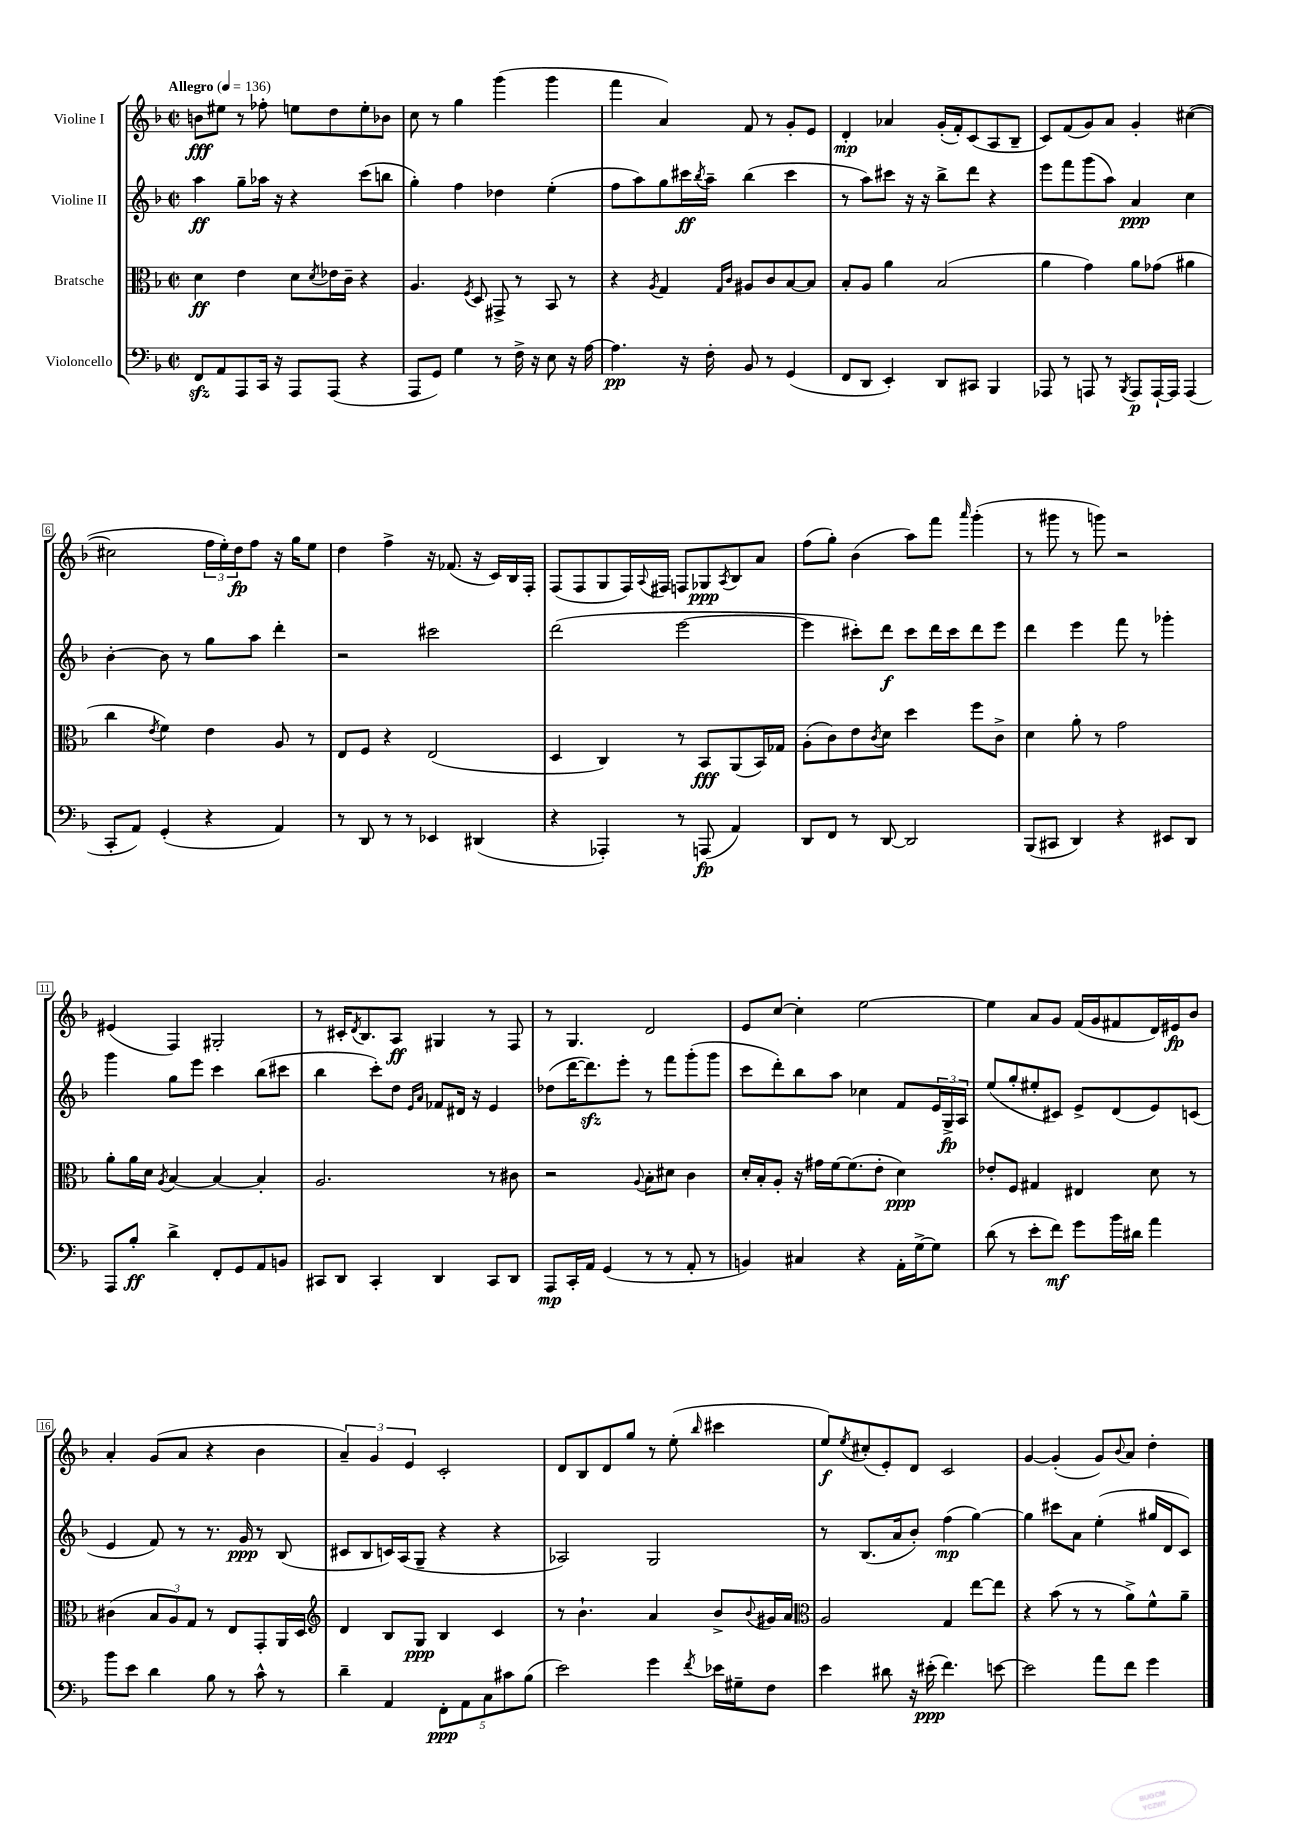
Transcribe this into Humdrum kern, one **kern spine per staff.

**kern	**dynam	**kern	**dynam	**kern	**dynam	**kern	**dynam
*part4	*part4	*part3	*part3	*part2	*part2	*part1	*part1
*staff4	*staff4	*staff3	*staff3	*staff2	*staff2	*staff1	*staff1
*I"Violoncello	*	*I"Bratsche	*	*I"Violine II	*	*I"Violine I	*
*clefF4	*	*clefC3	*	*clefG2	*	*clefG2	*
*k[b-]	*	*k[b-]	*	*k[b-]	*	*k[b-]	*
*M2/2	*	*M2/2	*	*M2/2	*	*M2/2	*
*met(c|)	*	*met(c|)	*	*met(c|)	*	*met(c|)	*
*MM136	*	*MM136	*	*MM136	*	*MM136	*
=1	=1	=1	=1	=1	=1	=1	=1
!	!	!	!	!	!	!LO:TX:a:B:t=Allegro	!
8FFzz/L	.	4d\	ff	4aa\	ff	8bn\L	fff
8AA/	.	.	.	.	.	8ee#X\J	.
8AAA/	.	4e\	.	8gg~\L	.	8r	.
16CC/Jk	.	.	.	16aa-X\Jk	.	8ff-X'\	.
16r	.	.	.	16r	.	.	.
8AAA/L	.	8d\L	.	4r	.	8een\L	.
.	.	8qd/	.	.	.	.	.
(8AAA/J	.	16e-X\L	.	.	.	8dd\	.
.	.	16c~\JJ	.	.	.	.	.
4r	.	4r	.	(8ccc\L	.	8ee'\	.
.	.	.	.	8bbn\J	.	8b-X\J	.
=2	=2	=2	=2	=2	=2	=2	=2
8AAA/L	.	4.A/	.	4gg'\)	.	8cc\	.
8GG/J)	.	.	.	.	.	8r	.
4G\	.	.	.	4ff\	.	4gg\	.
.	.	8qF/	.	.	.	.	.
.	.	8D/	.	.	.	.	.
8r	.	8GG#X^/	.	4dd-X\	.	(4ggg\	.
16F^\	.	8r	.	.	.	.	.
16r	.	.	.	.	.	.	.
8E\	.	8BB-/	.	(4ee'\	.	4ggg\	.
16r	.	8r	.	.	.	.	.
[16A\	.	.	.	.	.	.	.
=3	=3	=3	=3	=3	=3	=3	=3
4.A\]	pp	4r	.	8ff\L	.	4fff\	.
.	.	.	.	8aa\)	.	.	.
.	.	8qA/	.	.	.	.	.
.	.	4G/	.	8gg\	.	4a/)	.
16r	.	.	.	16ccc#X\L	ff	.	.
.	.	.	.	8qbb-/	.	.	.
16F'\	.	.	.	16aa~\JJ	.	.	.
.	.	16qqG/LL	.	.	.	.	.
.	.	16qqc/JJ	.	.	.	.	.
8BB-/	.	8A#X/L	.	(4bb-\	.	8f/	.
8r	.	8c/	.	.	.	8r	.
(4GG/	.	[8B-/	.	4ccc#\	.	8g'/L	.
.	.	8B-/J]	.	.	.	8e/J	.
=4	=4	=4	=4	=4	=4	=4	=4
8FF/L	.	8B-'/L	.	8r	.	4d'/	mp
8DD/J	.	8A/J	.	8aa\L)	.	.	.
4EE'/)	.	4a\	.	8ccc#X\J	.	4a-X/	.
.	.	.	.	16r	.	.	.
.	.	.	.	16r	.	.	.
8DD/L	.	(2B-/	.	8bb-^\L	.	(16g'/LL	.
.	.	.	.	.	.	16f'/J)	.
8CC#X/J	.	.	.	8ddd\J	.	(8c/	.
4BBB-/	.	.	.	4r	.	8A/	.
.	.	.	.	.	.	8B-~/J	.
=5	=5	=5	=5	=5	=5	=5	=5
8AAA-X/	.	4a\	.	8eee\L	.	8c/L)	.
8r	.	.	.	8fff\	.	(8f/	.
8AAAn/	.	4g\)	.	(8ggg\	.	8g/)	.
8r	.	.	.	8aa\J)	.	8a/J	.
8qBBB-/	.	.	.	.	.	.	.
8AAA/L	p	8a\L	.	4a/	ppp	4g'/	.
[16AAA`/L	.	(8g-X\J	.	.	.	.	.
16AAA/JJ]	.	.	.	.	.	.	.
(4AAA/	.	4a#X\	.	4cc\	.	([4cc#X\	.
!!LO:LB:g=z
=6	=6	=6	=6	=6	=6	=6	=6
8CC'/L	.	4cc\	.	[4b-'\	.	2cc#X\]	.
8AA/J)	.	.	.	.	.	.	.
.	.	8qe/	.	.	.	.	.
(4GG'/	.	4f\)	.	8b-\]	.	.	.
.	.	.	.	8r	.	.	.
4r	.	4e\	.	8gg\L	.	24ff\LL	.
.	.	.	.	.	.	24ee'\)	.
.	.	.	.	.	.	24dd\J	fp
.	.	.	.	8aa\J	.	8ff\J	.
4AA/)	.	8A/	.	4ddd'\	.	16r	.
.	.	.	.	.	.	16gg\KL	.
.	.	8r	.	.	.	8ee\J	.
=7	=7	=7	=7	=7	=7	=7	=7
8r	.	8E/L	.	2r	.	4dd\	.
8DD/	.	8F/J	.	.	.	.	.
8r	.	4r	.	.	.	4ff^\	.
8r	.	.	.	.	.	.	.
4EE-X/	.	(2E/	.	2ccc#X\	.	16r	.
.	.	.	.	.	.	(8.f-X/	.
(4DD#X/	.	.	.	.	.	16r	.
.	.	.	.	.	.	16c/LL)	.
.	.	.	.	.	.	16B-/	.
.	.	.	.	.	.	16F'/JJ	.
=8	=8	=8	=8	=8	=8	=8	=8
4r	.	4D/	.	(2ddd\	.	(8F/L	.
.	.	.	.	.	.	8F/	.
4AAA-X'/)	.	4C/)	.	.	.	8G/	.
.	.	.	.	.	.	16F/L)	.
.	.	.	.	.	.	8qqA/	.
.	.	.	.	.	.	16F#X/JJ	.
8r	.	8r	.	[2eee\	.	8Fn/L	.
(8AAAn/	fp	8BB-/L	fff	.	.	8G-X/	ppp
.	.	.	.	.	.	8qA/	.
4AA/)	.	(8AA/	.	.	.	8B-/	.
.	.	16BB-/L)	.	.	.	8a/J	.
.	.	16G-X/JJ	.	.	.	.	.
=9	=9	=9	=9	=9	=9	=9	=9
8DD/L	.	(8A'\L	.	4eee\]	.	(8ff\L	.
8FF/J	.	8c\)	.	.	.	8gg'\J)	.
8r	.	8e\	.	8ccc#X'\L)	.	(4b-\	.
.	.	8qc/	.	.	.	.	.
[8DD/	.	8d\J	.	8ddd\J	f	.	.
2DD/]	.	4dd\	.	8ccc#\L	.	8aa\L)	.
.	.	.	.	16ddd\L	.	8fff\J	.
.	.	.	.	16ccc#\J	.	.	.
.	.	.	.	.	.	16qqaaa/	.
.	.	8ff\L	.	8ddd\	.	(4ggg'\	.
.	.	8c^\J	.	8eee\J	.	.	.
=10	=10	=10	=10	=10	=10	=10	=10
(8BBB-/L	.	4d\	.	4ddd\	.	8r	.
8CC#X/J	.	.	.	.	.	8ggg#X\	.
4DD/)	.	8a'\	.	4eee\	.	8r	.
.	.	8r	.	.	.	8gggn\)	.
4r	.	2g\	.	8fff\	.	2r	.
.	.	.	.	8r	.	.	.
8EE#X/L	.	.	.	4ggg-X'\	.	.	.
8DD/J	.	.	.	.	.	.	.
!!LO:LB:g=z
=11	=11	=11	=11	=11	=11	=11	=11
8AAA/L	.	8a'\L	.	4ggg\	.	(4e#X/	.
8B-'/J	ff	16a\L	.	.	.	.	.
.	.	16d\JJ	.	.	.	.	.
.	.	8qA/	.	.	.	.	.
4d^\	.	[4B-/	.	8gg\L	.	4F/)	.
.	.	.	.	8eee\J	.	.	.
8FF'/L	.	4B-/_	.	4ccc\	.	2G#X'/	.
8GG/	.	.	.	.	.	.	.
8AA/	.	4B-'/]	.	(8bb-\L	.	.	.
8BBn/J	.	.	.	8ccc#X\J	.	.	.
=12	=12	=12	=12	=12	=12	=12	=12
8CC#X/L	.	2.A/	.	4bb-\	.	8r	.
8DD/J	.	.	.	.	.	16c#X'/KL	.
.	.	.	.	.	.	8qd/	.
.	.	.	.	.	.	8.B-/	.
4CC#'/	.	.	.	8ccc'\L)	.	.	.
.	.	.	.	8dd\J	.	8A/J	ff
.	.	.	.	16qqe/LL	.	.	.
.	.	.	.	16qqa/JJ	.	.	.
4DD/	.	.	.	8f-X/L	.	4G#X/	.
.	.	.	.	16d#X/Jk	.	.	.
.	.	.	.	16r	.	.	.
8CC#/L	.	8r	.	4e/	.	8r	.
8DD/J	.	8c#X\	.	.	.	8F/	.
=13	=13	=13	=13	=13	=13	=13	=13
8AAA/L	mp	2r	.	(8dd-X\L	.	8r	.
16CC'/L	.	.	.	[16ddd\K	.	4.G/	.
16AA/JJ	.	.	.	8.dddzz\])	.	.	.
(4GG/	.	.	.	.	.	.	.
.	.	.	.	8eee'\J	.	.	.
.	.	8qqA/	.	.	.	.	.
8r	.	8B-'\L	.	8r	.	2d/	.
8r	.	8d#X\J	.	8fff\L	.	.	.
8AA'/	.	4c\	.	(8ggg'\	.	.	.
8r	.	.	.	8ggg\J	.	.	.
=14	=14	=14	=14	=14	=14	=14	=14
4BBn/)	.	16d'/LL	.	8ccc\L	.	8e/L	.
.	.	16B-'/J	.	.	.	.	.
.	.	8A'/J	.	8ddd'\)	.	[8cc/J	.
4C#X/	.	16r	.	8bb-\	.	4cc'\]	.
.	.	16g#X\LL	.	.	.	.	.
.	.	[16f\J	.	8aa\J	.	.	.
.	.	(8.f\]	.	.	.	.	.
4r	.	.	.	4cc-X\	.	[2ee\	.
.	.	8e'\J	.	.	.	.	.
16AA'\LL	.	4d\)	ppp	8f/L	.	.	.
[16G^\J	.	.	.	.	.	.	.
8G\J]	.	.	.	24e/L	.	.	.
.	.	.	.	24G^/	fp	.	.
.	.	.	.	24A/JJ	.	.	.
=15	=15	=15	=15	=15	=15	=15	=15
(8d\	.	8e-X'/L	.	(8ee/L	.	4ee\]	.
8r	.	8F/J	.	8gg'/	.	.	.
8e'\L	.	4G#X/	.	8ee#X'/	.	8a/L	.
8f\J)	mf	.	.	8c#X/J)	.	8g/J	.
8g\L	.	4E#X/	.	8e^/L	.	(16f/LL	.
.	.	.	.	.	.	16g/J	.
16b-\L	.	.	.	(8d/	.	8f#X/	.
16d#X\JJ	.	.	.	.	.	.	.
4a\	.	8d\	.	8e/)	.	16d/L)	.
.	.	.	.	.	.	16e#X/J	fp
.	.	8r	.	(8cn/J	.	8b-/J	.
!!LO:LB:g=z
=16	=16	=16	=16	=16	=16	=16	=16
8b-\L	.	(4c#X\	.	4e/	.	4a'/	.
8e\J	.	.	.	.	.	.	.
4d\	.	12B-/L	.	8f/)	.	(8g/L	.
.	.	12A/)	.	.	.	.	.
.	.	.	.	8r	.	8a/J	.
.	.	12G/J	.	.	.	.	.
8B-\	.	8r	.	8.r	.	4r	.
8r	.	8E/L	.	.	.	.	.
.	.	.	.	16g/	ppp	.	.
8c^^\	.	8GG'/	.	8r	.	4b-\	.
8r	.	16AA/L	.	(8B-/	.	.	.
.	.	16D/JJ	.	.	.	.	.
=17	=17	=17	=17	=17	=17	=17	=17
*	*	*clefG2	*	*	*	*	*
4d~\	.	4d/	.	8c#X/L	.	6a~/)	.
.	.	.	.	8B-/	.	.	.
.	.	.	.	.	.	6g/	.
4AA/	.	8B-/L	.	16cn/L)	.	.	.
.	.	.	.	(16A/J	.	.	.
.	.	.	.	.	.	6e/	.
.	.	8G/J	ppp	8G~/J	.	.	.
10FF'\L	ppp	4B-/	.	4r	.	2c'/	.
10AA\	.	.	.	.	.	.	.
10C\	.	.	.	.	.	.	.
.	.	4c/	.	4r	.	.	.
10c#X\	.	.	.	.	.	.	.
(10B-\J	.	.	.	.	.	.	.
=18	=18	=18	=18	=18	=18	=18	=18
2e\)	.	8r	.	2A-X/)	.	8d/L	.
.	.	4.b-`\	.	.	.	8B-/	.
.	.	.	.	.	.	8d/	.
.	.	.	.	.	.	8gg/J	.
4g\	.	4a/	.	2G/	.	8r	.
.	.	.	.	.	.	(8ee'\	.
8qf/	.	.	.	.	.	16qqbb-/	.
16e-X\LL	.	8b-^/L	.	.	.	4ccc#X\	.
16G#X~\J	.	.	.	.	.	.	.
.	.	8qqb-/	.	.	.	.	.
8F\J	.	16g#X/L	.	.	.	.	.
.	.	16a/JJ	.	.	.	.	.
=19	=19	=19	=19	=19	=19	=19	=19
*	*	*clefC3	*	*	*	*	*
4e\	.	2A/	.	8r	.	8ee/L)	f
.	.	.	.	.	.	8qee/	.
.	.	.	.	(8.B-/L	.	(8cc#X'/	.
8d#X\	.	.	.	.	.	8e'/)	.
.	.	.	.	16a/k	.	.	.
16r	.	.	.	8b-'/J)	.	8d/J	.
(16e#X'\	ppp	.	.	.	.	.	.
4.f\)	.	4G/	.	(4ff\	mp	2c/	.
.	.	[8ee\L	.	[4gg\)	.	.	.
[8en\	.	8ee\J]	.	.	.	.	.
=20	=20	=20	=20	=20	=20	=20	=20
2e\]	.	4r	.	4gg\]	.	[4g/	.
.	.	(8b-\	.	8ccc#X\L	.	(4g'/]	.
.	.	8r	.	8a\J	.	.	.
8a\L	.	8r	.	(4ee'\	.	8g/L)	.
.	.	.	.	.	.	8qqb-/	.
8f\J	.	8a^\L)	.	.	.	8a/J	.
4g\	.	8f^^\	.	16gg#X/LL	.	4dd'\	.
.	.	.	.	16d/J	.	.	.
.	.	8a~\J	.	8c/J)	.	.	.
==	==	==	==	==	==	==	==
*-	*-	*-	*-	*-	*-	*-	*-
